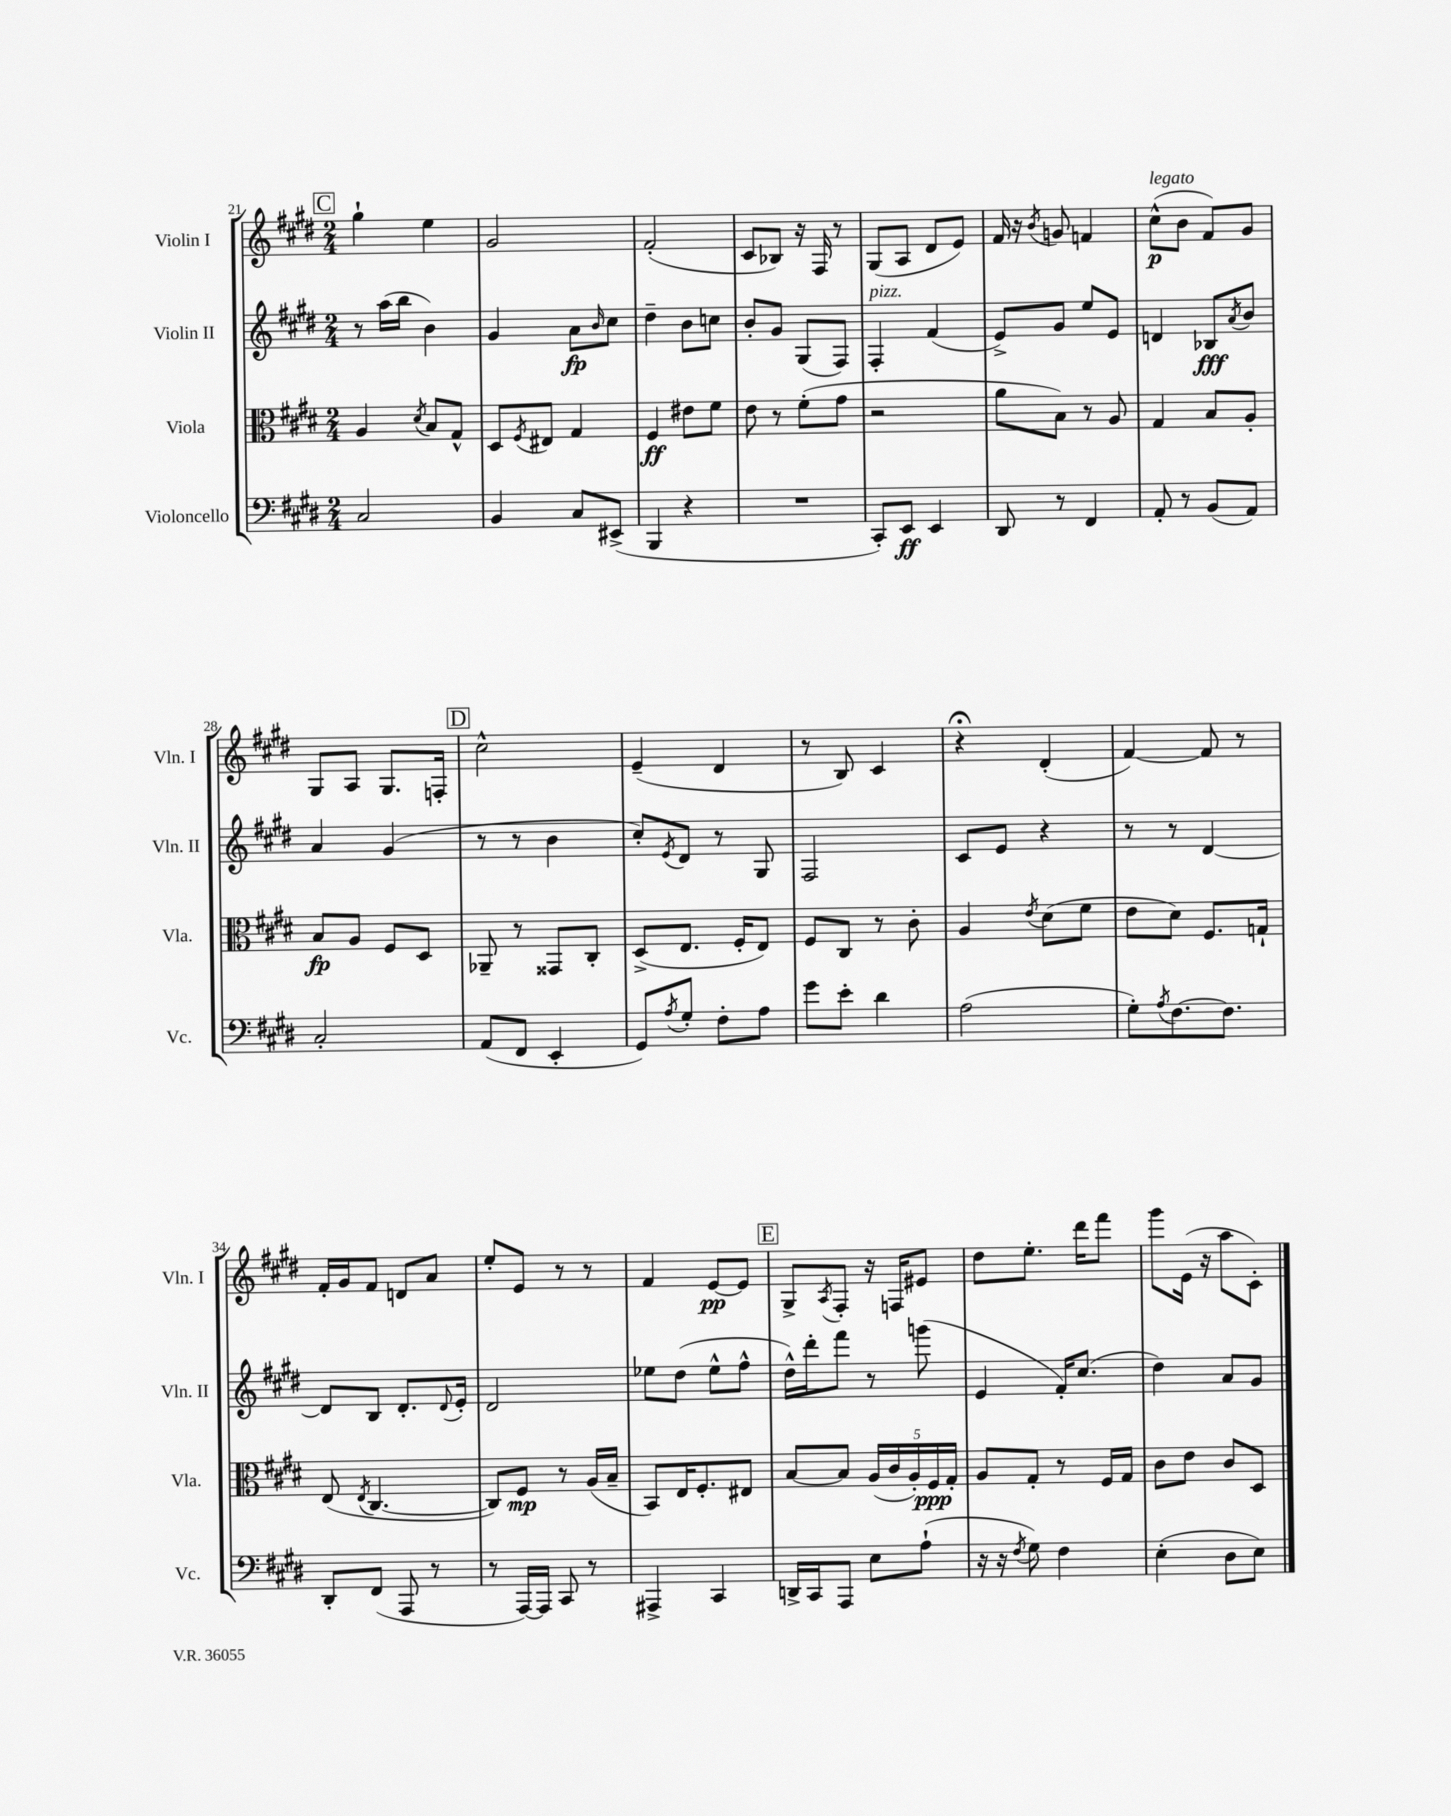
<<
\new StaffGroup <<
\new Staff = "s0" \with { instrumentName = "Violin I" shortInstrumentName = "Vln. I" } {
    \clef treble \key e \major \numericTimeSignature \time 2/4
    \mark \markup { \box "C" } gis''4-! e''4 |
    gis'2 |
    fis'2-.( |
    cis'8 bes8) r16 fis16 r8 |
    gis8( a8 dis'8 e'8) |
    fis'16 r16 \acciaccatura { b'8 } g'8 f'4 |
    cis''8-^\p^\markup { \italic "legato" }( b'8 fis'8) gis'8 |
    gis8 a8 gis8. f16-. |
    \mark \markup { \box "D" } cis''2-^ |
    e'4--( dis'4 |
    r8 b8) cis'4 |
    r4\fermata dis'4-.( |
    fis'4~) fis'8 r8 |
    fis'16-. gis'16 fis'8 d'8 a'8 |
    e''8-. e'8 r8 r8 |
    fis'4 e'8~\pp e'8 |
    \mark \markup { \box "E" } gis8-> \acciaccatura { a8 } fis8-. r16 f16 eis'8 |
    dis''8 e''8.-. dis'''16 fis'''8 |
    gis'''8 e'16( r16 a''8 cis'8-.) \bar "|." |
}
\new Staff = "s1" \with { instrumentName = "Violin II" shortInstrumentName = "Vln. II" } {
    \clef treble \key e \major \numericTimeSignature \time 2/4
    \mark \markup { \box "C" } r8 a''16( b''16 b'4) |
    gis'4 a'8\fp \grace { b'16 } cis''8 |
    dis''4-- b'8 c''8 |
    b'8-. gis'8 gis8( fis8) |
    fis4-.^\markup { \italic "pizz." } fis'4( |
    e'8->) gis'8 e''8 e'8 |
    d'4 bes8\fff \acciaccatura { a'8 } b'8 |
    a'4 gis'4( |
    \mark \markup { \box "D" } r8 r8 b'4 |
    cis''8-.) \acciaccatura { e'8 } dis'8 r8 gis8 |
    fis2 |
    cis'8 e'8 r4 |
    r8 r8 dis'4~ |
    dis'8 b8 dis'8.-. \appoggiatura { dis'8 } e'16-. |
    dis'2 |
    ees''8 dis''8( ees''8-^ fis''8-^ |
    \mark \markup { \box "E" } dis''16-^) dis'''16-. fis'''8 r8 g'''8( |
    e'4 fis'16-.) cis''8.( |
    dis''4) a'8 gis'8 \bar "|." |
}
\new Staff = "s2" \with { instrumentName = "Viola" shortInstrumentName = "Vla." } {
    \clef alto \key e \major \numericTimeSignature \time 2/4
    \mark \markup { \box "C" } a4 \acciaccatura { dis'8 } b8 gis8-^ |
    dis8 \acciaccatura { fis8 } eis8 gis4 |
    fis4\ff eis'8 fis'8 |
    e'8 r8 fis'8-.( gis'8 |
    r2 |
    a'8 b8) r8 a8 |
    gis4 b8 a8-. |
    b8\fp a8 fis8 dis8 |
    \mark \markup { \box "D" } aes,8-- r8 gisis,8 cis8-. |
    dis8->( e8. fis16-. e8) |
    fis8 cis8 r8 cis'8-. |
    a4 \acciaccatura { e'8 } dis'8( fis'8 |
    e'8 dis'8) fis8. g16-! |
    e8( \acciaccatura { e8 } cis4.~ |
    cis8) fis8\mp r8 a16( b16-- |
    b,8) e16 fis8.-. eis8 |
    \mark \markup { \box "E" } b8~ b8 \tuplet 5/4 { a16( cis'16 a16-.) fis16\ppp gis16-. } |
    a8 gis8-. r8 fis16 gis16 |
    cis'8 e'8 cis'8 dis8 \bar "|." |
}
\new Staff = "s3" \with { instrumentName = "Violoncello" shortInstrumentName = "Vc." } {
    \clef bass \key e \major \numericTimeSignature \time 2/4
    \mark \markup { \box "C" } cis2 |
    b,4 cis8 eis,8->( |
    b,,4 r4 |
    R2 |
    cis,8-.) e,8\ff e,4 |
    dis,8 r8 fis,4 |
    a,8-. r8 b,8( a,8) |
    cis2-. |
    \mark \markup { \box "D" } a,8( fis,8 e,4-. |
    gis,8) \acciaccatura { a8 } gis8-. fis8-. a8 |
    gis'8 e'8-. dis'4 |
    a2( |
    gis8-.) \acciaccatura { a8 } fis8.~ fis8. |
    dis,8-. fis,8( a,,8 r8 |
    r8 a,,16~) a,,16 cis,8 r8 |
    ais,,4-> cis,4 |
    \mark \markup { \box "E" } d,16-> cis,16 a,,8 e8 a8-!( |
    r16 r16 \acciaccatura { fis8 } gis8) fis4 |
    e4-.( dis8 e8) \bar "|." |
}
>>
>>
\layout { \context { \Score currentBarNumber = #21 } }
